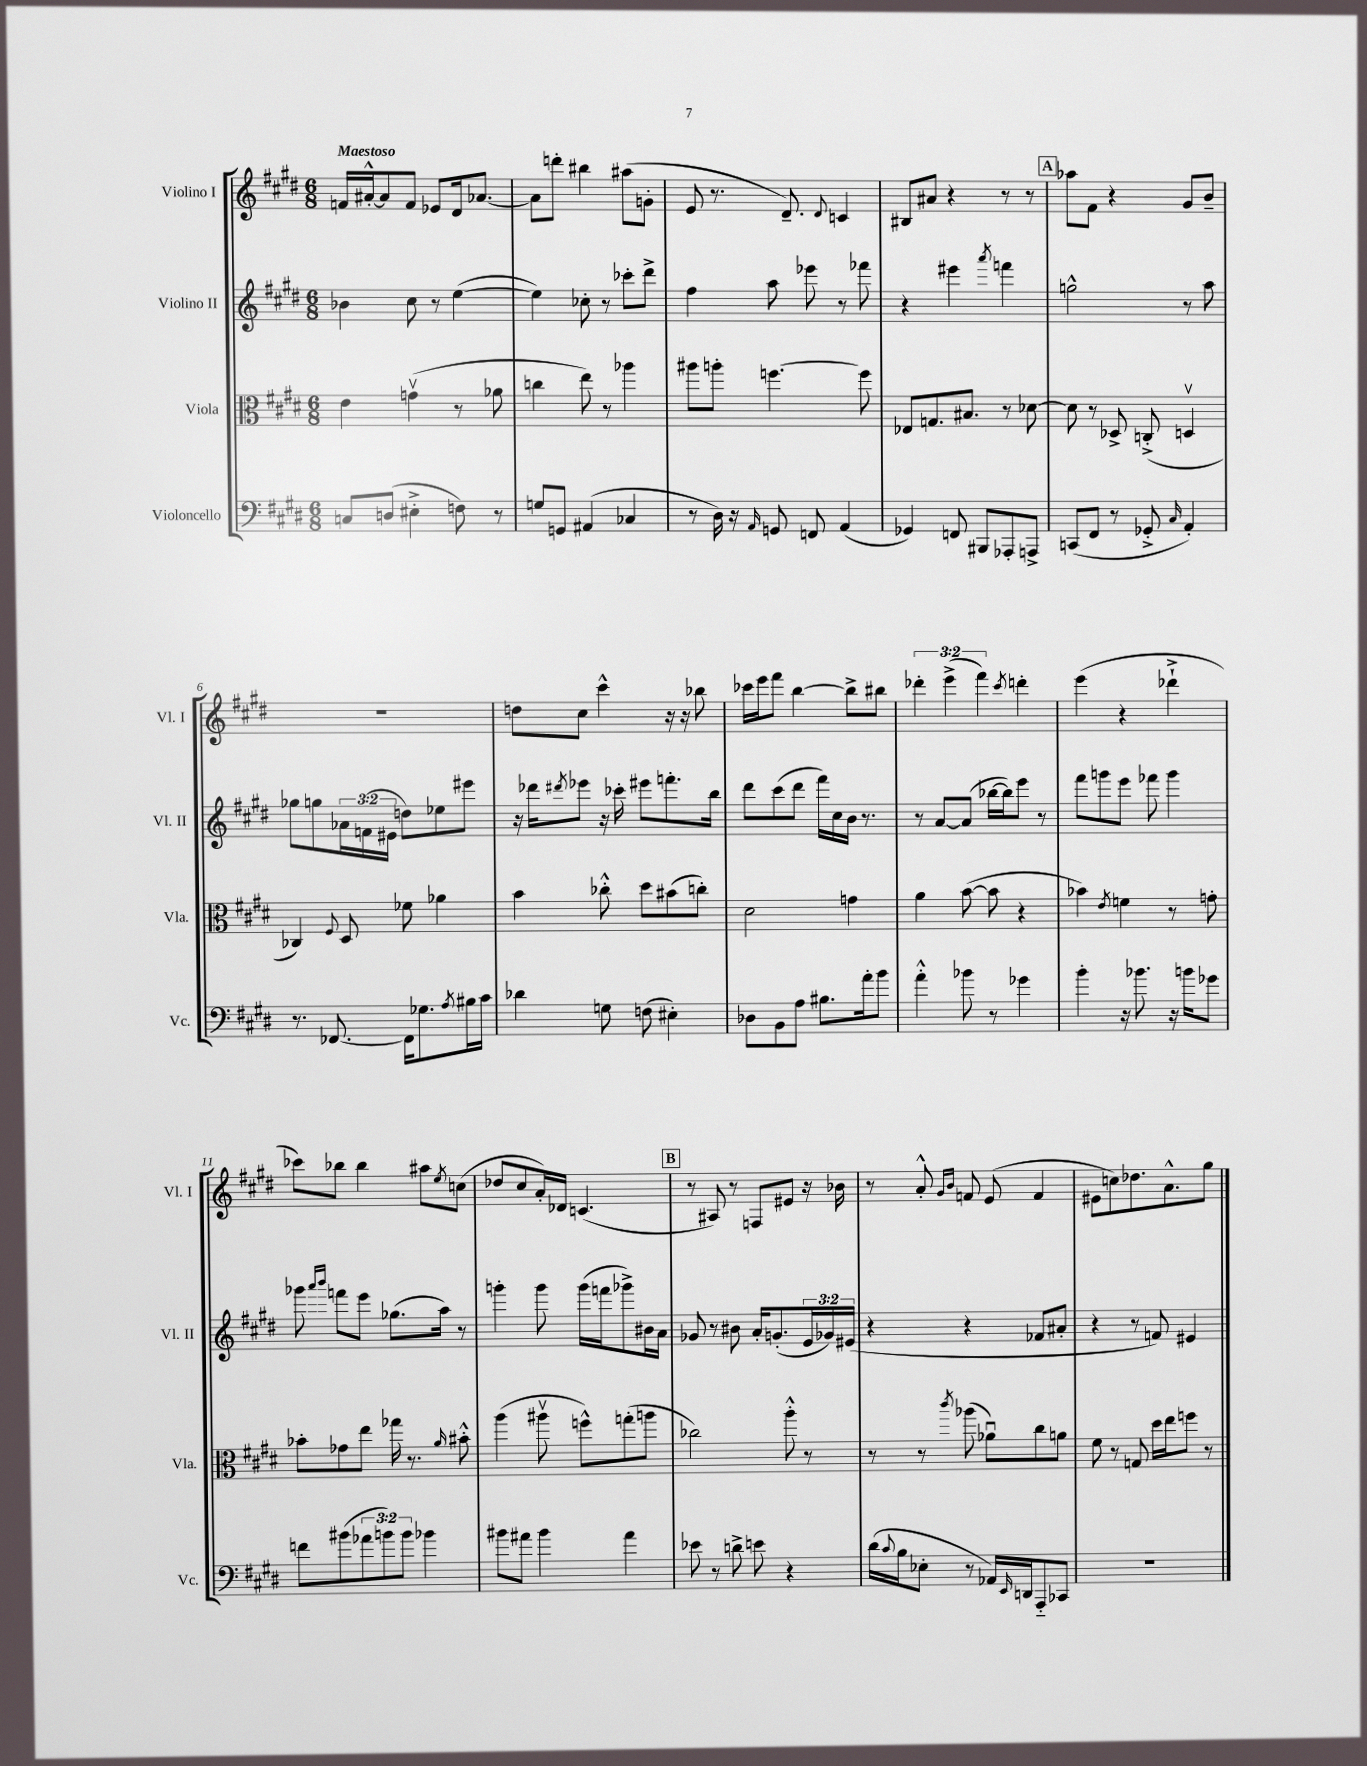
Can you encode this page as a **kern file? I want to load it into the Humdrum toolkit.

**kern	**kern	**kern	**kern
*part4	*part3	*part2	*part1
*staff4	*staff3	*staff2	*staff1
*I"Violoncello	*I"Viola	*I"Violino II	*I"Violino I
*I'Vc.	*I'Vla.	*I'Vl. II	*I'Vl. I
*clefF4	*clefC3	*clefG2	*clefG2
*k[f#c#g#d#]	*k[f#c#g#d#]	*k[f#c#g#d#]	*k[f#c#g#d#]
*M6/8	*M6/8	*M6/8	*M6/8
=1	=1	=1	=1
!	!	!	!LO:TX:a:B:t=Maestoso
8Cn/L	4e\	4b-X\	16fn/LL
.	.	.	[16a#X'^^/J
(8Dn/J	.	.	8a#/]
4E#X'^\	(4gnv\	8cc#\	8f/J
.	.	8r	8e-X/L
8Fn\)	8r	([4ee\	16d#/k
.	.	.	[8.a-X/J
8r	8a-X\	.	.
=2	=2	=2	=2
8Gn/L	4ccn\	4ee\])	8a-\L]
8GGn/J	.	.	8dddn'\J
(4AA#X/	8ee\)	8cc-X'\	4bb#X\
.	8r	8r	.
4C-X/	4aa-X\	8ccc-X'\L	(8aa#X\L
.	.	8ddd#^\J	8gn'\J
=3	=3	=3	=3
8r	8aa#X\L	4ff#\	8e/
16D#\)	8aan'\J	.	8.r
16r	.	.	.
16qqAA/	.	.	.
8GGn/	[4.ffn\	8aa\	.
.	.	.	8.d#~/)
8FFn/	.	8eee-X\	.
.	.	.	8qqd#/
(4AA/	.	8r	4cn/
.	8ff\]	8fff-X\	.
=4	=4	=4	=4
4GG-X/)	8E-X/L	4r	8B#X/L
.	8.Gn/	.	8a#X/J
8FFn/	.	4eee#X\	4r
.	8.B#X/J	.	.
8BBB#X/L	.	.	.
.	.	8qaaa/	.
8AAA-X'/	8r	4fffn\	8r
8AAAn^/J	[8d-X\	.	8r
!!LO:REH:place=s1:t=A
=5	=5	=5	=5
(8CCn/L	8d-\]	2ggn^^\	8aa-X\L
8FF#/J	8r	.	8f#\J
8r	8D-X^/	.	4r
8GG-X'^/	(8Cn'^/	.	.
16qqC#/	.	.	.
4AA'/)	4Dnv/	8r	8g#/L
.	.	8aa\	8b~/J
!!LO:LB:g=z
=6	=6	=6	=6
8.r	4C-X/)	8gg-X\L	2.r
.	.	8ggn\	.
[8.FF-X/	.	.	.
.	8qqF#/	.	.
.	8D#/	24a-X\L	.
.	.	(24fn\	.
.	.	24e#X\JJ	.
16FF-\KL]	8f-X\	8ddn\L)	.
8.G-X\	.	.	.
.	4a-X\	8ee-X\	.
8qA/	.	.	.
16B#X\L	.	8eee#X\J	.
16c#\JJ	.	.	.
=7	=7	=7	=7
4d-X\	4b\	16r	8ddn\L
.	.	16ddd-X\KL	.
.	.	8qddd#X/	.
.	.	8eee-X\J	8cc#\J
8Gn\	8cc-X'^^\	16r	4ccc#^^\
.	.	16ccc-X'\	.
(8Fn\	8dd#\L	8eee#X\L	.
4E#X'\)	(8b#X\	8.fffn'\	16r
.	.	.	16r
.	8ccn'\J)	.	8bb-X\
.	.	16bb\Jk	.
=8	=8	=8	=8
8D-X\L	2d#\	8ddd#\L	16ccc-X\LL
.	.	.	16eee\J
8BB\	.	(8ccc#\	8fff#\J
8A\J	.	8ddd#\J	[4bb\
8.B#X\L	.	16fff#\LL)	.
.	.	16cc#\	.
.	4gn\	16b\JJ	8bb^\L]
16a'\k	.	8.r	.
8b\J	.	.	8bb#X\J
=9	=9	=9	=9
4a'^^\	4a\	8r	6ddd-X'\
.	.	[8a/L	.
.	.	.	(6eee^\
8b-X\	([8b\	(8a/J]	.
.	.	.	6fff#\)
8r	8b\]	[16bb-X\LL	.
.	.	16bb-\J])	.
.	.	.	8qccc#/
4g-X\	4r	8eee\J	4dddn'\
.	.	8r	.
=10	=10	=10	=10
4b'\	4b-X\)	8fff#\L	(4eee\
.	.	8gggn\	.
.	8qe/	.	.
16r	4fn\	8eee\J	4r
8.b-X\	.	.	.
.	.	8fff-X\	.
16r	8r	4ggg\	4ddd-X`^\
16bn\KL	.	.	.
8g-X\J	8gn'\	.	.
!!LO:LB:g=z
=11	=11	=11	=11
8fn\L	8b-X'\L	8ggg-X\	8ccc-X\L)
.	.	16qqaaa/LL	.
.	.	16qqbbb/JJ	.
(8b#X\	8g-X\	8fffn\L	8bb-X\J
12a-X\	8ee\J	8eee\J	4bb-\
12bn\)	.	.	.
.	16gg-X\	(8.gg-X\L	.
12b\J	.	.	.
.	8.r	.	.
4b-X\	.	.	8aa#X\L
.	.	16aa\Jk)	.
.	16qqa/	.	8qee/
.	8b#X'^^\	8r	(8ccn\J
=12	=12	=12	=12
8b#X\L	(4aa\	4gggn'\	8dd-X/L
8a#X\J	.	.	8cc#/
4b#\	8aa#Xv\	8ggg\	16a'/L)
.	.	.	16d-X/JJ
.	8ffn^^\L)	(16ggg\LL	(4.cn/
.	.	16fffn\J	.
4a#\	(8ggn'\	8ggg-X^\)	.
.	8aan\J	16b#X\L	.
.	.	16a\JJ	.
!!LO:REH:place=s1:t=B
=13	=13	=13	=13
8e-X\	2cc-X\)	8g-X/	8r
8r	.	8r	8A#X/)
8dn^\	.	8b#X\	8r
8en\	.	16a'/KL	8Fn/L
.	.	(8.gn'/	.
4r	8aa'^^\	.	8e#X/J
.	8r	24e/L	16r
.	.	24g-X/)	.
.	.	.	16b-X\
.	.	(24e#X/JJ	.
=14	=14	=14	=14
(16d#\LL	8r	4r	8r
8qqc#/	.	.	.
16B\J	.	.	.
8E-X'\J	8r	.	8a'^^/
.	.	.	16qqg#/LL
.	8qccc#/	.	16qqb/JJ
8r	(8aa-X\	4r	8fn/
16AA-X/LL)	8a-Xu\L)	.	(8e/
16qqEE/	.	.	.
16DDn/J	.	.	.
8AAA/	8cc#\	8f-X/L	4f/
8CC-X/J	8an\J	8a#X'/J	.
=15	=15	=15	=15
2.r	8f#\	4r	8e#X\L
.	8r	.	8ccn\)
.	8Gn/	8r	8.dd-X\
.	16dd#\LL	8fn/)	.
.	16ee\J	.	8.a^^\
.	8ffn\J	4e#X/	.
.	8r	.	8gg#\J
==	==	==	==
*-	*-	*-	*-
